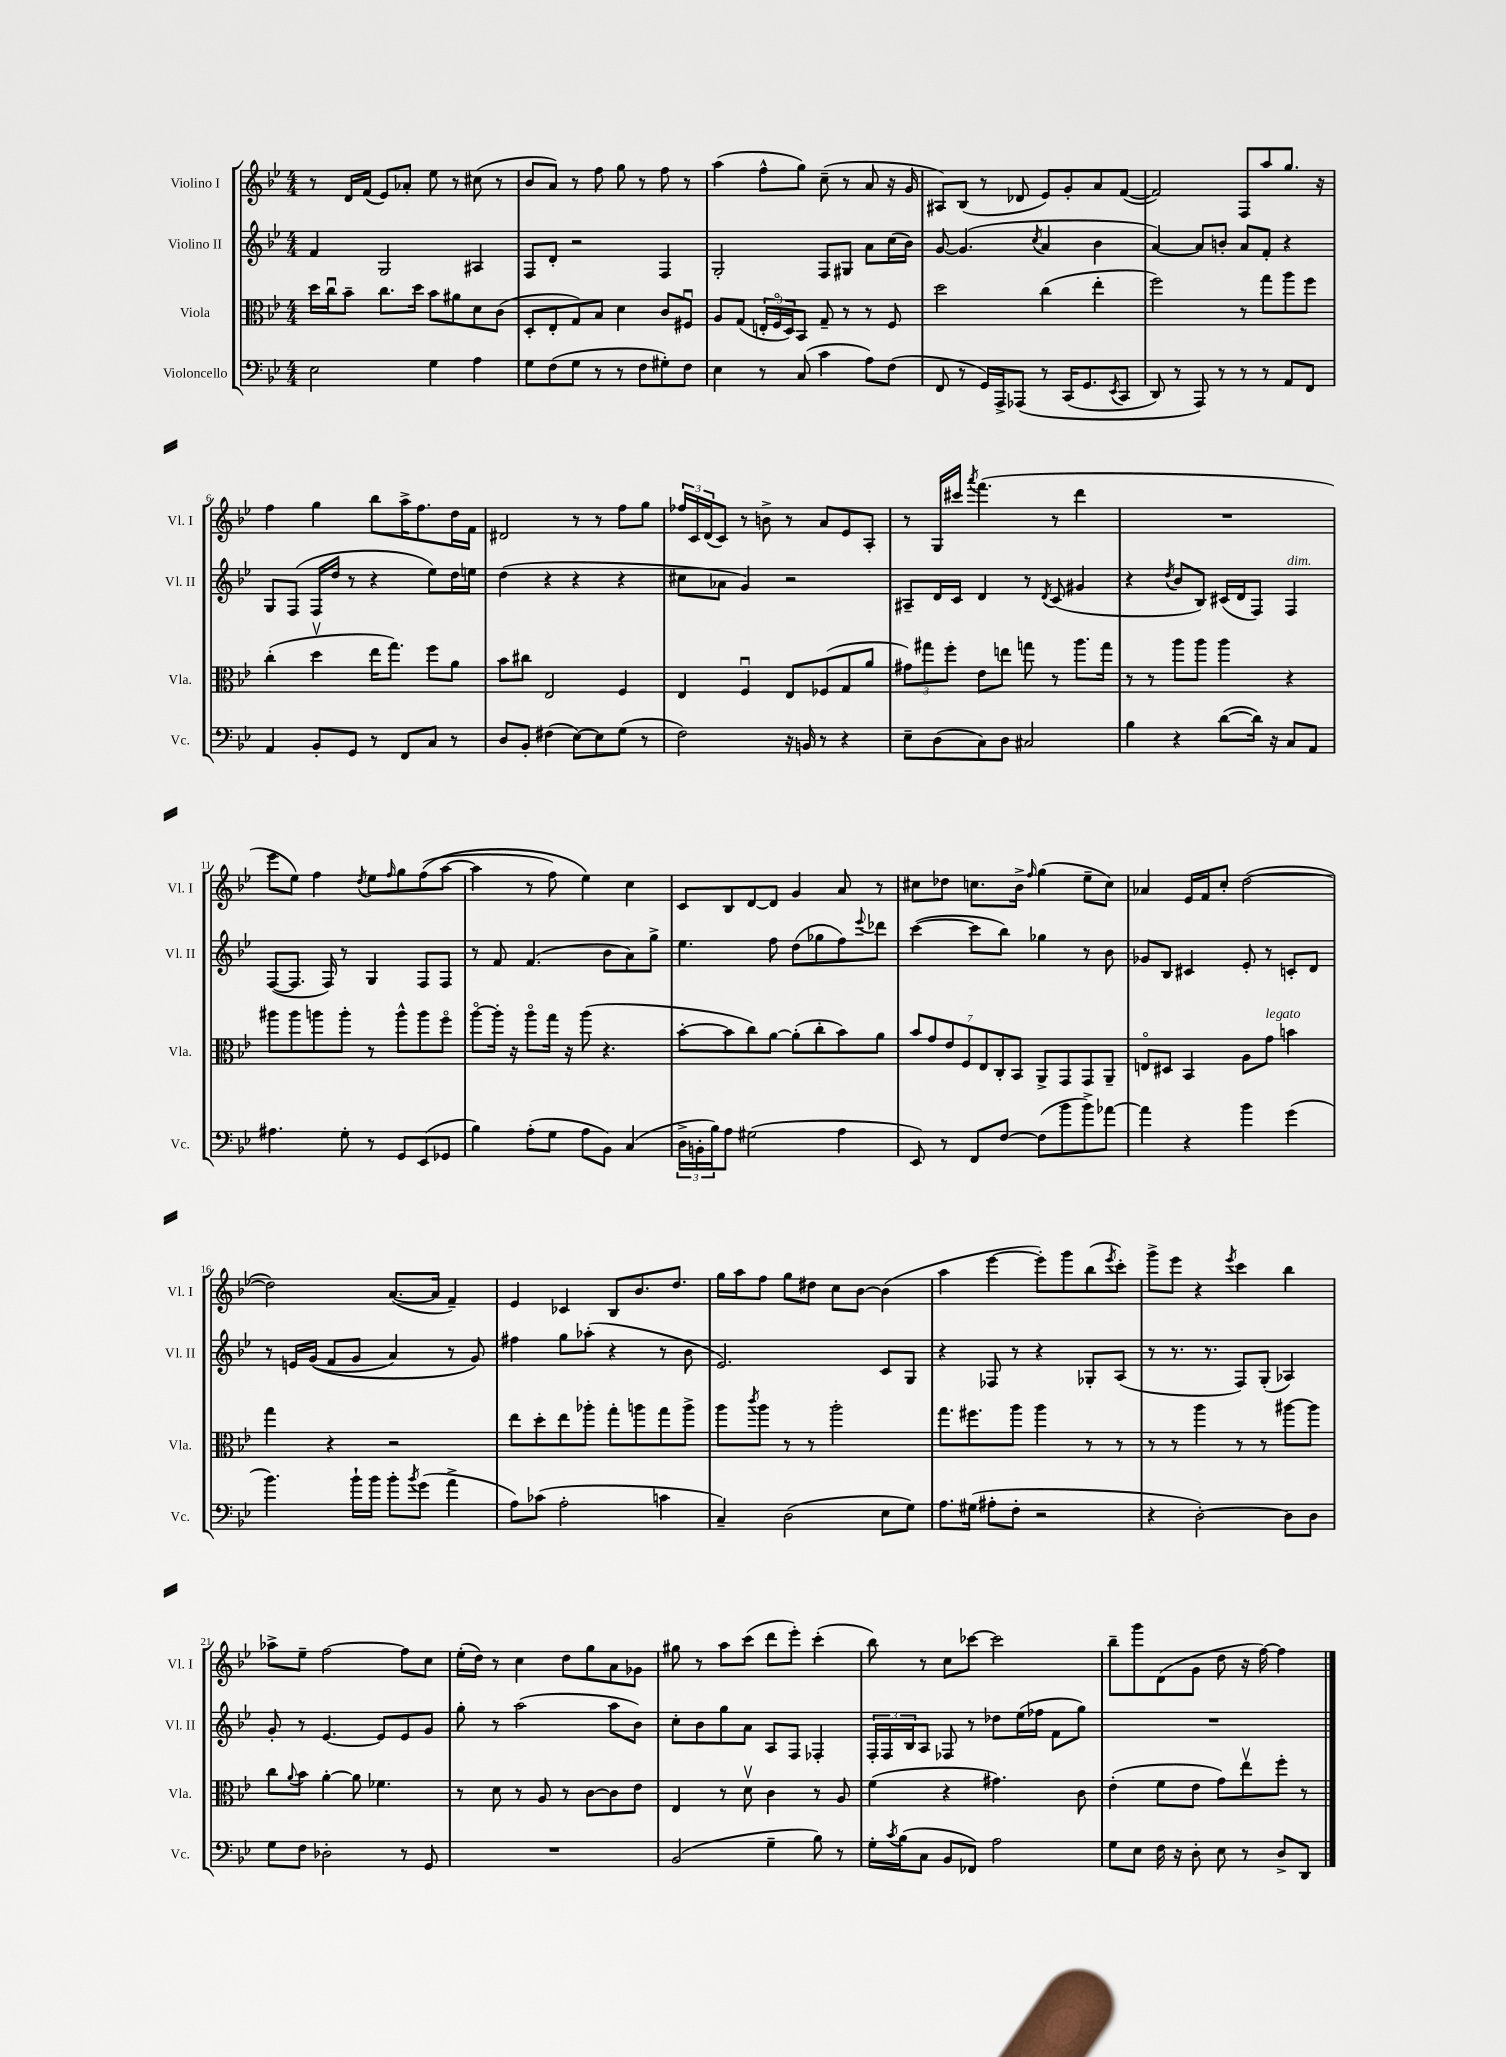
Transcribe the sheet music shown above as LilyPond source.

<<
\new StaffGroup <<
\new Staff = "s0" \with { instrumentName = "Violino I" shortInstrumentName = "Vl. I" } {
    \clef treble \key bes \major \numericTimeSignature \time 4/4
    r8 d'16 f'16( ees'8) aes'8-. ees''8 r8 cis''8( r8 |
    bes'8 a'8) r8 f''8 g''8 r8 f''8 r8 |
    a''4( f''8-^ g''8) c''8--( r8 a'8 r16 g'16 |
    ais8) bes8( r8 des'8 ees'8) g'8-. a'8 f'8~( |
    f'2) f8 a''8 g''8. r16 |
    f''4 g''4 bes''8 a''16-> f''8. d''16 f'16 |
    dis'2 r8 r8 f''8 g''8 |
    \tuplet 3/2 { fes''16 c'16 d'16( } c'8) r8 b'8-> r8 a'8 ees'8 a8-. |
    r8 g16 cis'''16 \acciaccatura { a'''8 } f'''4.( r8 d'''4 |
    R1 |
    ees'''8 ees''8) f''4 \acciaccatura { d''8 } ees''8 \grace { f''16 } g''8 f''8(\( a''8~ |
    a''4 r8 f''8) ees''4\) c''4 |
    c'8 bes8 d'8~ d'8 g'4 a'8 r8 |
    cis''8 des''8 c''8. bes'16-> \grace { f''16 } g''4( ees''8-- c''8) |
    aes'4 ees'16 f'16 c''8-. d''2~( |
    d''2) a'8.~( a'16 f'4--) |
    ees'4 ces'4 bes8 bes'8. d''8. |
    g''16 a''16 f''8 g''8 dis''8 c''8 bes'8~ bes'4( |
    a''4 ees'''4~ ees'''8-.) g'''8 bes''8( \acciaccatura { ees'''8 } c'''8-.) |
    g'''8-> ees'''8 r4 \acciaccatura { ees'''8 } c'''4 bes''4 |
    aes''8-> ees''8-- f''2~ f''8 c''8 |
    ees''16-.( d''16) r8 c''4 d''8 g''8 a'8 ges'8 |
    gis''8 r8 a''8 c'''8( d'''8 ees'''8-.) c'''4-.( |
    bes''8) r8 c''8 ces'''8~ ces'''2 |
    bes''8-- g'''8 d'8( g'8 d''8 r16 f''16~) f''4 \bar "|." |
}
\new Staff = "s1" \with { instrumentName = "Violino II" shortInstrumentName = "Vl. II" } {
    \clef treble \key bes \major \numericTimeSignature \time 4/4
    f'4 g2 ais4 |
    f8 d'8-. r2 f4 |
    g2-. f8 gis8 a'8 c''16( bes'16) |
    g'8~ g'4.( \acciaccatura { c''8 } a'4 bes'4 |
    a'4~) a'8 b'8-. a'8 f'8-. r4 |
    g8 f8( f16 d''16 r8 r4 ees''8) d''16 e''16 |
    d''4( r4 r4 r4 |
    cis''8 aes'8 g'4) r2 |
    ais8-- d'16 c'16 d'4 r8 \acciaccatura { d'8 } c'8( gis'4 |
    r4 \acciaccatura { d''8 } bes'8 bes8) cis'16( d'16 f8) f4^\markup { \italic "dim." } |
    f8~( f8. f16) r8 g4 f8 f8 |
    r8 f'8 f'4.( bes'8 a'8) g''8-> |
    ees''4. f''8 d''8( ges''8 f''8) \appoggiatura { ees'''8 } des'''8 |
    c'''4~( c'''8 bes''8) ges''4 r8 bes'8 |
    ges'8 bes8 cis'4 ees'8-. r8 c'8-. d'8 |
    r8 e'16 g'16(\( f'8 g'8 a'4) r8 g'8\) |
    fis''4 g''8 aes''8-.( r4 r8 bes'8 |
    ees'2.) c'8 g8 |
    r4 fes8 r8 r4 ges8-. a8( |
    r8 r8. r8. f8) g8-.( aes4) |
    g'8-. r8 ees'4.~ ees'8 ees'8 g'8 |
    g''8-. r8 a''2( a''8 bes'8) |
    c''8-. bes'8 g''8 a'8 a8 f8 fes4-. |
    \tuplet 3/2 { f16-. f16 bes16 } a8 fes8 r8 des''8 ees''16( fes''16 f'8 g''8) |
    R1 \bar "|." |
}
\new Staff = "s2" \with { instrumentName = "Viola" shortInstrumentName = "Vla." } {
    \clef alto \key bes \major \numericTimeSignature \time 4/4
    d''16 c''16\downbow bes'8-- c''8. d''16 bes'8 ais'8 d'8 c'8( |
    d8-. ees8-. g8) bes8 d'4 c'8 fis8\downbow |
    a8 g8( \tuplet 3/2 { e16-. f16\flageolet d16) } bes,8 g8-- r8 r8 f8 |
    d''2 c''4( ees''4-. |
    f''2) r8 g''8 a''8 f''8 |
    c''4-.( d''4\upbow ees''16 g''8.) f''8 a'8 |
    bes'8 cis''8 ees2 f4 |
    ees4 f4\downbow ees8 fes8( g8 a'8 |
    \tuplet 3/2 { gis'8) gis''8 f''8-. } ees'8 e''8 g''8 r8 a''8. g''16 |
    r8 r8 a''8 a''8 a''4 r4 |
    ais''8 ais''8 a''8 a''8-. r8 a''8-^ a''8 f''8\flageolet |
    a''8~\flageolet a''16-. r16 a''8\flageolet g''16 r16 a''8( r4. |
    bes'8~-. bes'8 c''8) a'8~ a'8-.( c''8-. bes'8) a'8 |
    \tuplet 7/4 { bes'8 g'8 ees'8 f8 ees8 c8-. bes,8 } a,8-> g,8 g,8 a,8-- |
    e8\flageolet dis8 bes,4 a8 g'8^\markup { \italic "legato" } b'4 |
    g''4 r4 r2 |
    ees''8 d''8-. ees''8 aes''8-. g''8-. a''8 g''8 a''8-> |
    a''8 \acciaccatura { c'''8 } a''8 r8 r8 a''2-. |
    g''8. fis''8. a''8 a''4 r8 r8 |
    r8 r8 a''4 r8 r8 ais''8~ ais''8 |
    c''8 \appoggiatura { a'8 } bes'8 a'4~-. a'8 fes'4. |
    r8 d'8 r8 a8 r8 c'8~ c'8 ees'8 |
    ees4 r8 d'8\upbow c'4 r8 a8 |
    f'4( r4 gis'4.) c'8 |
    ees'4-.( f'8 ees'8 g'8) ees''8\upbow f''8-. r8 \bar "|." |
}
\new Staff = "s3" \with { instrumentName = "Violoncello" shortInstrumentName = "Vc." } {
    \clef bass \key bes \major \numericTimeSignature \time 4/4
    ees2 g4 a4 |
    g8 f8( g8 r8 r8 f8 gis8-.) f8 |
    ees4 r8 c8( c'4 a8) f8( |
    f,8 r8 g,16) a,,16-> aes,,8\( r8 c,16( g,8. \acciaccatura { ees,8 } c,8 |
    d,8) r8 a,,8\) r8 r8 r8 a,8 f,8 |
    a,4 bes,8-. g,8 r8 f,8 c8 r8 |
    d8 bes,8-. fis4( ees8~) ees8 g8( r8 |
    f2) r16 b,16 r8 r4 |
    ees8-- d8( c8) d8 cis2 |
    bes4 r4 d'8~( d'16) r16 c8 a,8 |
    ais4. g8-. r8 g,8 ees,8( ges,8 |
    bes4) a8-.( g8 a8 bes,8) c4( |
    \tuplet 3/2 { d16-> b,16-. bes16) } a8 gis2( a4 |
    ees,8) r8 f,8 f8~ f8( bes'8 bes'8->) aes'8~ |
    aes'4 r4 bes'4 g'4( |
    bes'4.) bes'16-! bes'16 bes'8-. \acciaccatura { bes'8 } g'8( a'4-> |
    a8) ces'8( a2-. c'4 |
    c4--) d2( ees8 g8) |
    a8. gis16( ais8-. f8-. r2 |
    r4 d2~-.) d8 d8 |
    g8 f8 des2-. r8 g,8 |
    R1 |
    bes,2( g4-- bes8) r8 |
    g16-. \acciaccatura { c'8 } bes16( c8 bes,8 fes,8) a2 |
    g8 ees8 f16 r16 d8-. ees8 r8 d8-> d,8 \bar "|." |
}
>>
>>
